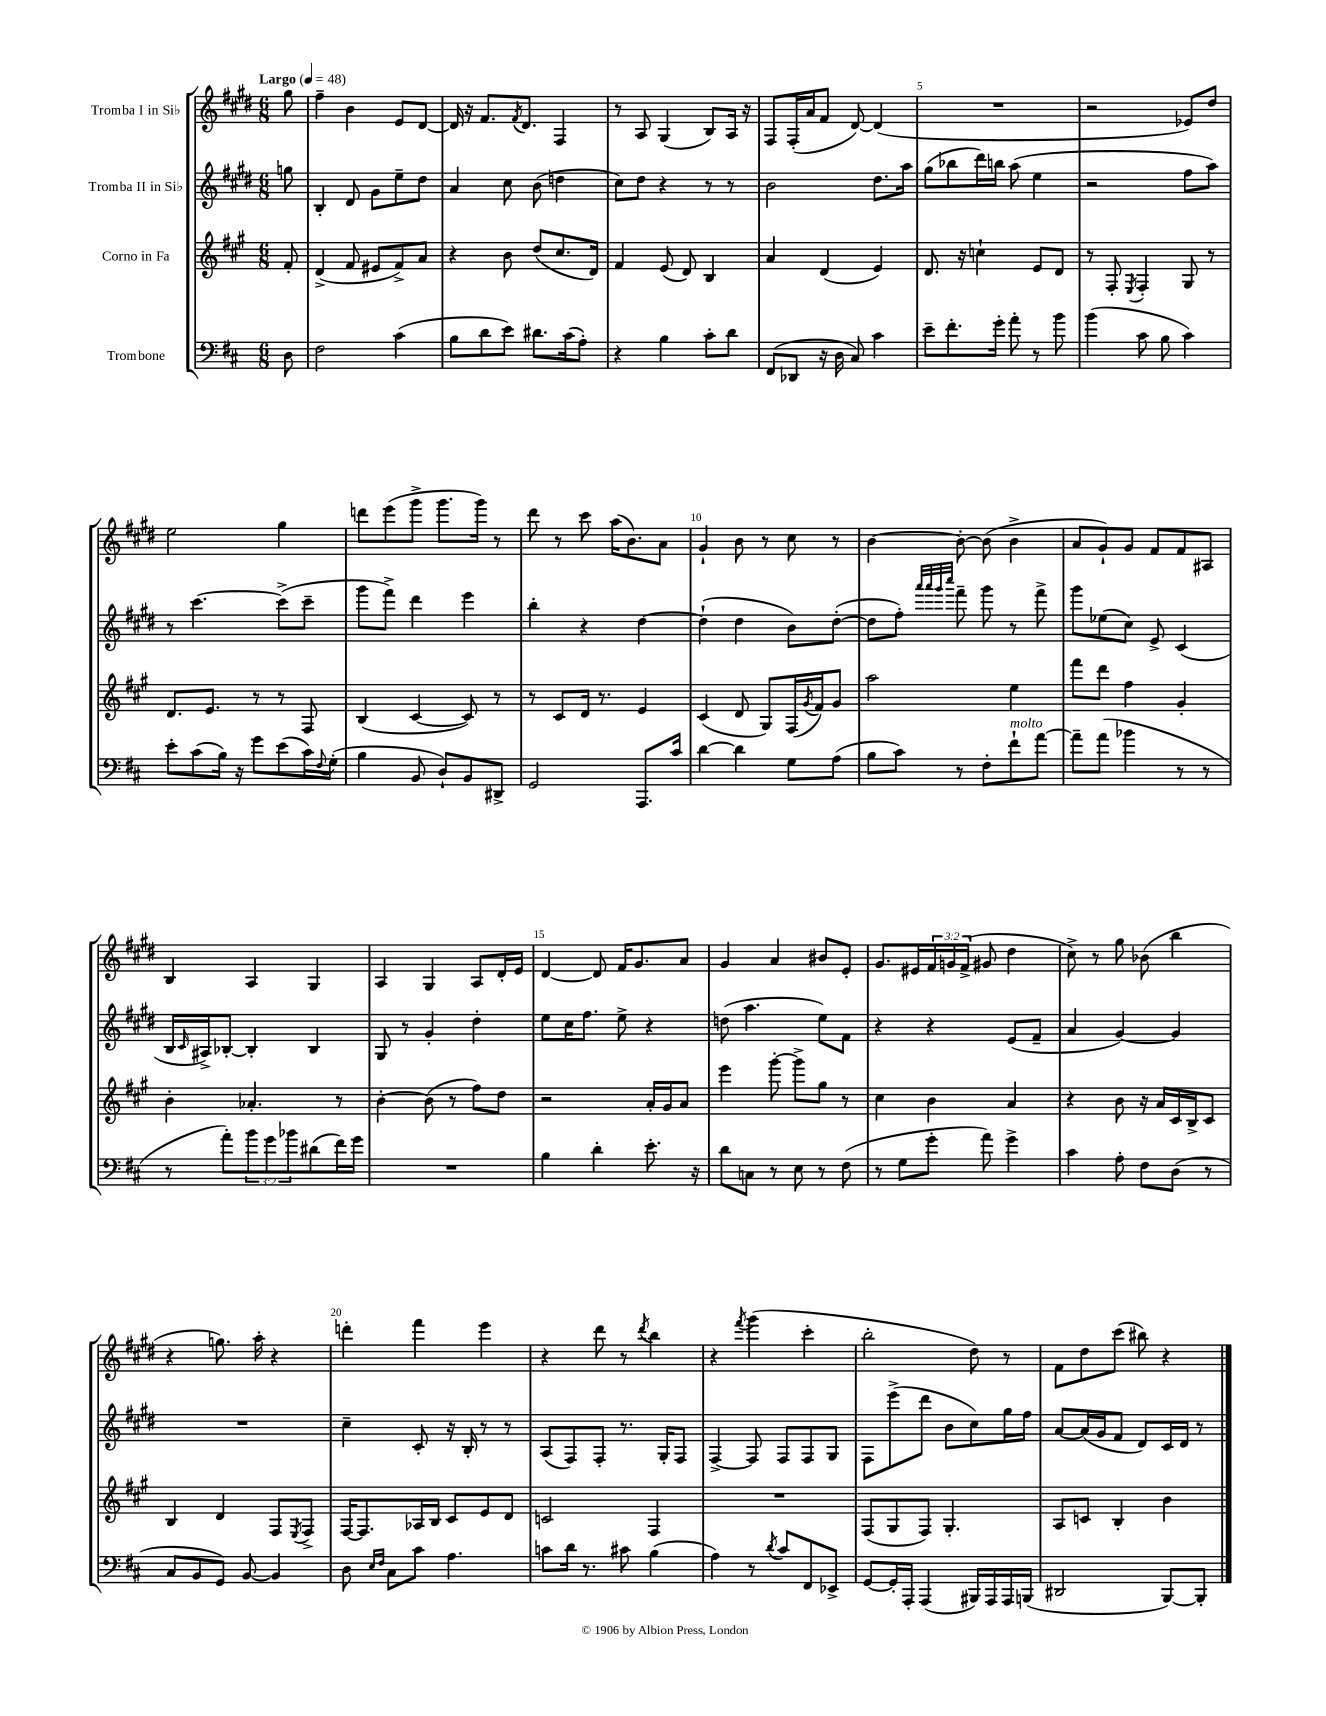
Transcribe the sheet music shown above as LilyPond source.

<<
\new StaffGroup <<
\new Staff = "s0" \with { instrumentName = "Tromba I in Sib" } {
    \clef treble \key e \major \numericTimeSignature \time 6/8 \override Staff.TupletNumber.text = #tuplet-number::calc-fraction-text \partial 8 \tempo "Largo" 4 = 48
    gis''8 |
    fis''4-- b'4 e'8 dis'8~ |
    dis'16 r16 fis'8. \acciaccatura { fis'8 } dis'8. fis4 |
    r8 a8 gis4( b8) a16 r16 |
    fis8 fis16-.( a'16 fis'8 dis'8~) dis'4( |
    R2. |
    r2 ees'8) dis''8 |
    e''2 gis''4 |
    d'''8 e'''8( gis'''8-> gis'''8. gis'''16) r8 |
    dis'''8 r8 cis'''8 a''16( b'8.) a'8 |
    gis'4-! b'8 r8 cis''8 r8 |
    b'4~ b'8~-. b'8( b'4-> |
    a'8 gis'8-!) gis'8 fis'8 fis'8 ais8 |
    b4 a4 gis4 |
    a4 gis4 a8 dis'16-. e'16 |
    dis'4~ dis'8 fis'16 gis'8. a'8 |
    gis'4 a'4 bis'8 e'8-. |
    gis'8. eis'16 \tuplet 3/2 { fis'16 g'16 fis'16->( } gis'8 dis''4 |
    cis''8->) r8 gis''8 bes'8( b''4 |
    r4 g''8.) a''16-. r4 |
    d'''4-. fis'''4 e'''4 |
    r4 dis'''8 r8 \acciaccatura { dis'''8 } b''4 |
    r4 \acciaccatura { fis'''8 } gis'''4( cis'''4-. |
    b''2-. dis''8) r8 |
    fis'8 dis''8 cis'''8( bis''8) r4 \bar "|." |
}
\new Staff = "s1" \with { instrumentName = "Tromba II in Sib" } {
    \clef treble \key e \major \numericTimeSignature \time 6/8 \partial 8
    g''8 |
    b4-. dis'8 gis'8 e''8-- dis''8 |
    a'4 cis''8 b'8( d''4 |
    cis''8) dis''8 r4 r8 r8 |
    b'2 dis''8. a''16 |
    gis''8( bes''8 dis'''16) b''16 a''8( e''4 |
    r2 fis''8 a''8) |
    r8 cis'''4.~ cis'''8->( cis'''8-- |
    gis'''8 fis'''8->) dis'''4 e'''4 |
    b''4-. r4 dis''4~ |
    dis''4-!( dis''4 b'8) dis''8~-.( |
    dis''8 fis''8-.) \grace { a'''32 a'''32 gis'''32 cis''''32 } fis'''8-- gis'''8 r8 fis'''8-> |
    gis'''8 ees''8( cis''8) e'8-> cis'4( |
    b16 \grace { cis'16 } ais16->) bes8~-. bes4-. bes4 |
    gis8 r8 gis'4-. dis''4-. |
    e''8 cis''16 fis''8. e''8-> r4 |
    d''8( a''4. e''8) fis'8 |
    r4 r4 e'8( fis'8-- |
    a'4 gis'4~) gis'4 |
    R2. |
    cis''4-- cis'8-. r16 b16-. r8 r8 |
    a8( fis8) fis8-. r8. gis16-. fis8 |
    fis4~-> fis8 fis8 fis8 gis8 |
    fis8 e'''8->( dis'''8 b'8 cis''8) gis''16 fis''16 |
    a'8~ a'16( gis'16 fis'8 dis'8) cis'16 dis'16 r8 \bar "|." |
}
\new Staff = "s2" \with { instrumentName = "Corno in Fa" } {
    \clef treble \key a \major \numericTimeSignature \time 6/8 \partial 8
    fis'8-. |
    d'4->( fis'8 eis'8 fis'8->) a'8 |
    r4 b'8 d''8( cis''8. d'16) |
    fis'4 e'8( d'8) b4 |
    a'4 d'4( e'4) |
    d'8. r16 c''4-! e'8 d'8 |
    r8 fis8-. \acciaccatura { e8 } fis4-. gis8 r8 |
    d'8. e'8. r8 r8 fis8 |
    b4( cis'4~ cis'8) r8 |
    r8 cis'8 d'16 r8. e'4 |
    cis'4( d'8 gis8) fis16( \acciaccatura { gis'8 } fis'16) gis'8 |
    a''2 e''4 |
    fis'''8 d'''8 fis''4 gis'4-. |
    b'4-. aes'4.-. r8 |
    b'4~-. b'8( r8 fis''8) d''8 |
    r2 a'16-. gis'16 a'8 |
    e'''4 gis'''8~-. gis'''8-> gis''8 r8 |
    cis''4 b'4 a'4 |
    r4 b'8 r16 a'16 cis'16 b16-> cis'8 |
    b4 d'4 fis8 \acciaccatura { e8 } fis8-> |
    fis16~ fis8. aes16 b16 cis'8 e'8 d'8 |
    c'2 fis4 |
    R2. |
    fis8( gis8 fis8) gis4.-. |
    a8 c'8 b4-. b'4 \bar "|." |
}
\new Staff = "s3" \with { instrumentName = "Trombone" } {
    \clef bass \key d \major \numericTimeSignature \time 6/8 \override Staff.TupletNumber.text = #tuplet-number::calc-fraction-text \partial 8
    d8 |
    fis2 cis'4( |
    b8 d'8 e'8) dis'8. cis'16( a8-.) |
    r4 b4 cis'8-. d'8 |
    fis,8( des,8 r16 d16 cis8) cis'4 |
    e'8-- fis'8.-. g'16-. a'8-. r8 b'8 |
    b'4( cis'8 b8 cis'4) |
    e'8-. cis'8( b16) r16 g'8 e'8( cis'16) \appoggiatura { fis8 } g16-.( |
    b4 b,8 d8-!) b,8 dis,8-> |
    g,2 a,,8. cis'16 |
    d'4~ d'4 g8 a8( |
    b8 cis'8) r8 fis8-. fis'8-!^\markup { \italic "molto" } a'8~ |
    a'8-- a'8( bes'4 r8 r8 |
    r8 a'8-.) \tuplet 3/2 { b'8 g'8 bes'8 } dis'8( fis'16) g'16 |
    R2. |
    b4 d'4-. e'8.-. r16 |
    d'8 c8 r8 e8 r8 fis8( |
    r8 g8 g'8-. a'8) g'4-> |
    cis'4 a8-. fis8 d8( r8 |
    cis8 b,8 g,8) b,8~ b,4 |
    d8 \grace { e16 fis16 } cis8 cis'8 a4. |
    c'8 d'16 r8. cis'8 b4( |
    a4) r8 \acciaccatura { d'8 } cis'8 fis,8 ees,8-> |
    g,8~ g,16-. a,,16-. a,,4( bis,,16) a,,16 a,,16 b,,16( |
    dis,2 b,,8~) b,,8-. \bar "|." |
}
>>
>>
\layout { \context { \Score \override BarNumber.break-visibility = ##(#f #t #t) barNumberVisibility = #(every-nth-bar-number-visible 5) } }
